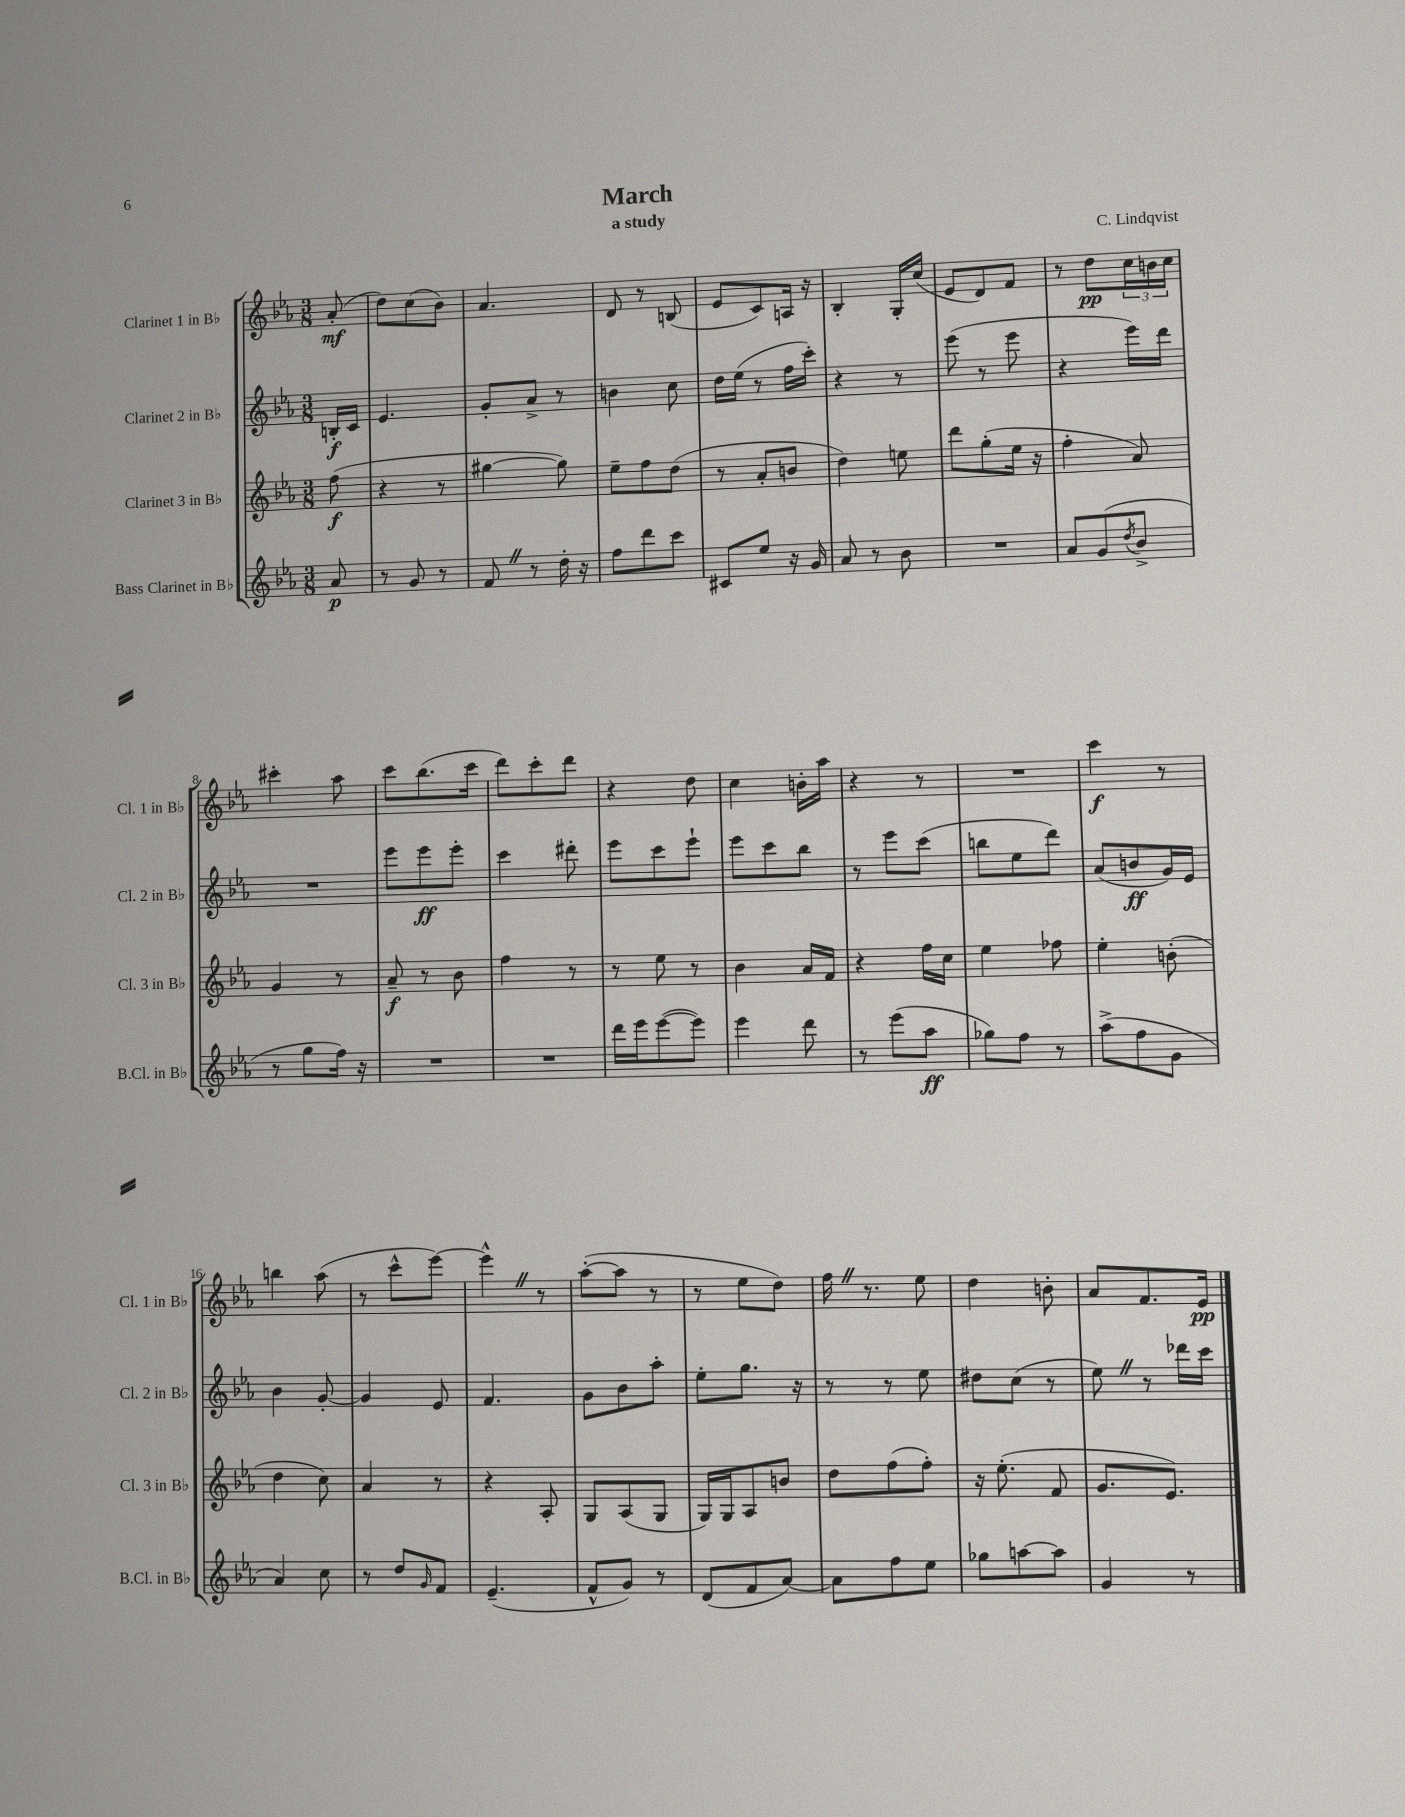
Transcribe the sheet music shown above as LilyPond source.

\header { title = "March" composer = "C. Lindqvist" subtitle = "a study" }
<<
\new StaffGroup <<
\new Staff = "s0" \with { instrumentName = "Clarinet 1 in Bb" shortInstrumentName = "Cl. 1 in Bb" } {
    \clef treble \key ees \major \numericTimeSignature \time 3/8 \partial 8
    aes'8-.\mf( |
    d''8) c''8( bes'8) |
    aes'4. |
    d'8 r8 b8( |
    ees'8 c'8) a16 r16 |
    bes4-. g16-. c''16( |
    ees'8 d'8) f'8 |
    r8 d''8\pp \tuplet 3/2 { c''16 b'16 c''16 } |
    cis'''4-. aes''8 |
    c'''8 bes''8.( c'''16 |
    d'''8) c'''8-. d'''8 |
    r4 d''8 |
    c''4 b'16-. aes''16 |
    r4 r8 |
    R4. |
    c'''4\f r8 |
    b''4 aes''8( |
    r8 c'''8-^ ees'''8~) |
    ees'''4-^ \once \override BreathingSign.text = \markup { \musicglyph "scripts.caesura.straight" } \breathe r8 |
    aes''8~-.( aes''8 r8 |
    r8 ees''8 d''8) |
    f''16 \once \override BreathingSign.text = \markup { \musicglyph "scripts.caesura.straight" } \breathe r8. ees''8 |
    d''4 b'8-. |
    aes'8 f'8. ees'16\pp \bar "|." |
}
\new Staff = "s1" \with { instrumentName = "Clarinet 2 in Bb" shortInstrumentName = "Cl. 2 in Bb" } {
    \clef treble \key ees \major \numericTimeSignature \time 3/8 \partial 8
    b16-.\f c'16 |
    ees'4. |
    g'8-. aes'8-> r8 |
    b'4 c''8 |
    d''16 ees''16( r8 f''16 c'''16-.) |
    r4 r8 |
    ees'''8( r8 ees'''8 |
    r4 ees'''16) d'''16 |
    R4. |
    ees'''8 ees'''8\ff ees'''8-. |
    c'''4 dis'''8-. |
    ees'''8 c'''8 ees'''8-! |
    ees'''8 c'''8 bes''8 |
    r8 ees'''8 c'''8( |
    b''8 ees''8 d'''8) |
    aes'8( b'8\ff g'16) ees'16 |
    bes'4 g'8~-. |
    g'4 ees'8 |
    f'4. |
    g'8 bes'8 aes''8-. |
    ees''8-. g''8. r16 |
    r8 r8 ees''8 |
    dis''8 c''8( r8 |
    ees''8) \once \override BreathingSign.text = \markup { \musicglyph "scripts.caesura.straight" } \breathe r8 des'''16 c'''16 \bar "|." |
}
\new Staff = "s2" \with { instrumentName = "Clarinet 3 in Bb" shortInstrumentName = "Cl. 3 in Bb" } {
    \clef treble \key ees \major \numericTimeSignature \time 3/8 \partial 8
    f''8\f( |
    r4 r8 |
    gis''4~ gis''8) |
    ees''8-- f''8 d''8( |
    r8 aes'8-. b'8 |
    d''4) e''8 |
    d'''8 g''8-.( ees''16 r16 |
    f''4-. aes'8) |
    g'4 r8 |
    aes'8--\f r8 bes'8 |
    f''4 r8 |
    r8 ees''8 r8 |
    bes'4 aes'16 f'16 |
    r4 f''16 c''16 |
    ees''4 fes''8 |
    ees''4-. b'8-.( |
    d''4 c''8) |
    aes'4 r8 |
    r4 aes8-. |
    g8 aes8( g8 |
    g16) g16 aes8 b'8 |
    d''8 f''8( f''8-.) |
    r16 ees''8.-.( f'8 |
    g'8. ees'8.) \bar "|." |
}
\new Staff = "s3" \with { instrumentName = "Bass Clarinet in Bb" shortInstrumentName = "B.Cl. in Bb" } {
    \clef treble \key ees \major \numericTimeSignature \time 3/8 \partial 8
    aes'8\p |
    r8 g'8 r8 |
    f'8 \once \override BreathingSign.text = \markup { \musicglyph "scripts.caesura.straight" } \breathe r8 d''16-. r16 |
    f''8 d'''8 c'''8 |
    cis'8 ees''8 r16 g'16 |
    aes'8 r8 bes'8 |
    R4. |
    aes'8 g'8( \acciaccatura { d''8 } bes'8-> |
    r8 g''8 f''16) r16 |
    R4. |
    R4. |
    d'''16 ees'''16 ees'''8~( ees'''8) |
    ees'''4 d'''8 |
    r8 ees'''8( aes''8\ff |
    ges''8) f''8 r8 |
    aes''8->( f''8 g'8 |
    aes'4) c''8 |
    r8 d''8 \grace { g'16 } f'8 |
    ees'4.--( |
    f'8-^ g'8) r8 |
    d'8( f'8 aes'8~) |
    aes'8 f''8 ees''8 |
    ges''8 a''8~ a''8 |
    g'4 r8 \bar "|." |
}
>>
>>
